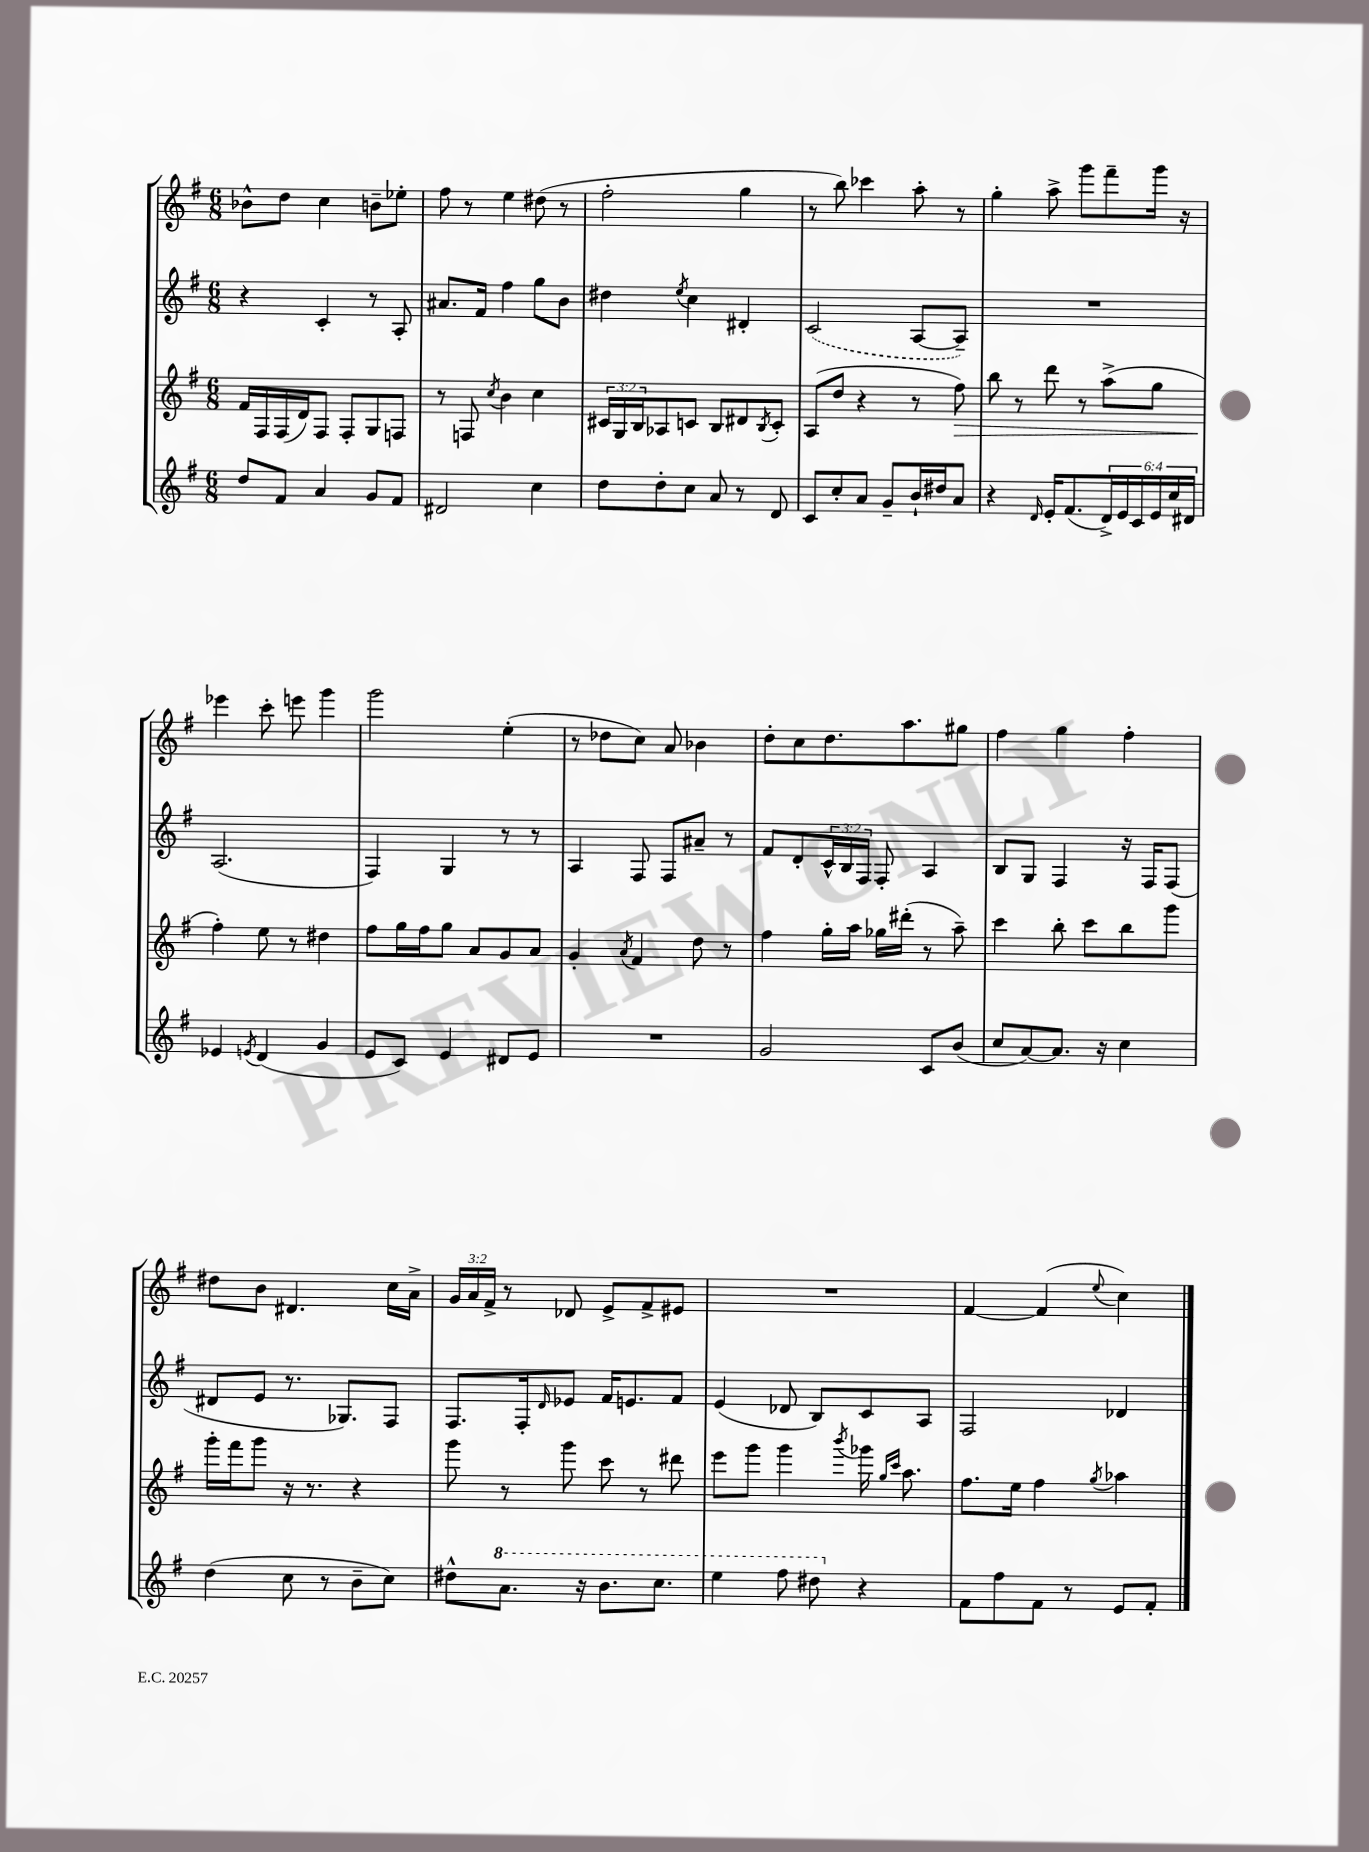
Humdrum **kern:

**kern	**kern	**dynam	**kern	**kern
*part4	*part3	*part3	*part2	*part1
*staff4	*staff3	*staff3	*staff2	*staff1
*clefG2	*clefG2	*	*clefG2	*clefG2
*k[f#]	*k[f#]	*	*k[f#]	*k[f#]
*M6/8	*M6/8	*	*M6/8	*M6/8
=25	=25	=25	=25	=25
8dd/L	16f#/LL	.	4r	8b-X^^\L
.	16F#/	.	.	.
8f#/J	(16F#/	.	.	8dd\J
.	16d/J)	.	.	.
4a/	8F#/J	.	4c'/	4cc\
.	8F#'/L	.	.	.
8g/L	8G/	.	8r	8bn~\L
8f#/J	8Fn/J	.	8A'/	8ee-X'\J
=26	=26	=26	=26	=26
2d#X/	8r	.	8.a#X/L	8ff#\
.	8Fn/	.	.	8r
.	.	.	16f#/Jk	.
.	8qcc/	.	.	.
.	4b\	.	4ff#\	4ee\
4cc\	4cc\	.	8gg\L	(8dd#X\
.	.	.	8b\J	8r
=27	=27	=27	=27	=27
8dd\L	24c#X/LL	.	4dd#X\	2ff#'\
.	24G/	.	.	.
.	24B/J	.	.	.
8dd'\	8A-X/	.	.	.
.	.	.	8qee/	.
8cc\J	8cn/J	.	4cc\	.
8a/	8B/L	.	.	.
8r	8d#X/	.	4d#X'/	4gg\
.	8qB/	.	.	.
8d/	8c'/J	.	.	.
=28	=28	=28	=28	=28
8c/L	(8A/L	.	(2c/	8r
8cc'/	8dd/J	.	.	8bb\)
8a/J	4r	.	.	4ccc-X\
8g~/L	.	.	.	.
16b`/L	8r	.	[8A/L	8aa'\
16dd#X/J	.	.	.	.
!	!	!LO:HP:b	!	!
8a/J	8ff#\)	>	8A~/J])	8r
=29	=29	=29	=29	=29
4r	8bb\	.	2.r	4gg'\
.	8r	.	.	.
16qqd/	.	.	.	.
16e'/KL	8ddd\	.	.	8aa^\
(8.f#/	.	.	.	.
.	8r	.	.	8ggg\L
24d^/L)	(8aa^\L	.	.	8fff#~\
24e/	.	.	.	.
24c/	.	.	.	.
24e/	8gg\J	.	.	16ggg\Jk
24cc/	.	.	.	.
.	.	.	.	16r
24d#X/JJ	.	.	.	.
!!LO:LB:g=z
=30	=30	=30	=30	=30
4e-X/	4ff#'\)	.	(2.A/	4eee-X\
8qen/	.	.	.	.
(4d/	8ee\	]	.	8ccc'\
.	8r	.	.	8eeen\
4g/	4dd#X\	.	.	4ggg\
=31	=31	=31	=31	=31
8e/L	8ff#\L	.	4F#/)	2ggg\
8c/J)	16gg\L	.	.	.
.	16ff#\J	.	.	.
4e/	8gg\J	.	4G/	.
.	8a/L	.	.	.
8d#X/L	8g/	.	8r	(4ee'\
8e/J	8a/J	.	8r	.
=32	=32	=32	=32	=32
2.r	4g'/	.	4A/	8r
.	.	.	.	8dd-X\L
.	8qa/	.	.	.
.	4f#/	.	8F#/	8cc\J)
.	.	.	8F#/L	8a/
.	8dd\	.	8a#X~/J	4b-X\
.	8r	.	8r	.
=33	=33	=33	=33	=33
2g/	4ff#\	.	8f#/L	8dd'\L
.	.	.	8d'/	8cc\
.	16gg'\LL	.	24c^^/L	8.dd\
.	.	.	24B/	.
.	16aa\JJ	.	.	.
.	.	.	24F#/JJ	.
.	16gg-X\LL	.	8F#'/	.
.	(16ddd#X'\JJ	.	.	8.aa\
8c/L	8r	.	4A/	.
(8b/J	8aa~\)	.	.	8gg#X\J
=34	=34	=34	=34	=34
8cc/L	4ccc\	.	8B/L	4ff#\
[8a/)	.	.	8G/J	.
8.a/J]	8bb'\	.	4F#/	4gg\
.	8ccc\L	.	.	.
16r	.	.	.	.
4cc\	8bb\	.	16r	4ff#'\
.	.	.	16F#/KL	.
.	8ggg\J	.	(8F#/J	.
!!LO:LB:g=z
=35	=35	=35	=35	=35
(4dd\	16ggg'\LL	.	8d#X/L	8dd#X\L
.	16fff#\J	.	.	.
.	8ggg\J	.	8e/J	8b\J
8cc\	16r	.	8.r	4.d#X/
.	8.r	.	.	.
8r	.	.	.	.
.	.	.	8.G-X/L)	.
8b~\L	4r	.	.	.
8cc\J)	.	.	8F#/J	16cc\LL
.	.	.	.	16a^\JJ
=36	=36	=36	=36	=36
8dd#X^^\L	8ggg\	.	8.F#/L	24g/LL
.	.	.	.	24a/
.	.	.	.	24f#^/JJ
*8va	*	*	*	*
8.aa\J	8r	.	.	8r
.	.	.	16F#'/k	.
.	.	.	16qqd/	.
.	8ggg\	.	8e-X/J	8d-X/
16r	.	.	.	.
8.bb\L	8ccc\	.	16f#/KL	8e^/L
.	.	.	8.en/	.
.	8r	.	.	8f#^/
8.ccc\J	.	.	.	.
.	8ddd#X\	.	8f#/J	8e#X/J
=37	=37	=37	=37	=37
4eee\	8eee\L	.	(4e/	2.r
.	8ggg\J	.	.	.
8fff#\	4ggg\	.	8d-X/	.
8ddd#X\	.	.	8B/L)	.
.	8qbbb/	.	.	.
*X8va	*	*	*	*
4r	16ggg-X\	.	8c/	.
.	16qqgg/LL	.	.	.
.	16qqccc/JJ	.	.	.
.	8.aa\	.	.	.
.	.	.	8A/J	.
=38	=38	=38	=38	=38
8f#\L	8.ff#\L	.	2F#/	[4f#/
8ff#\	.	.	.	.
.	16ee\Jk	.	.	.
8f#\J	4ff#\	.	.	(4f#/]
8r	.	.	.	.
.	8qgg/	.	.	8qqee/
8e/L	4aa-X\	.	4d-X/	4cc\)
8f#'/J	.	.	.	.
==	==	==	==	==
*-	*-	*-	*-	*-
